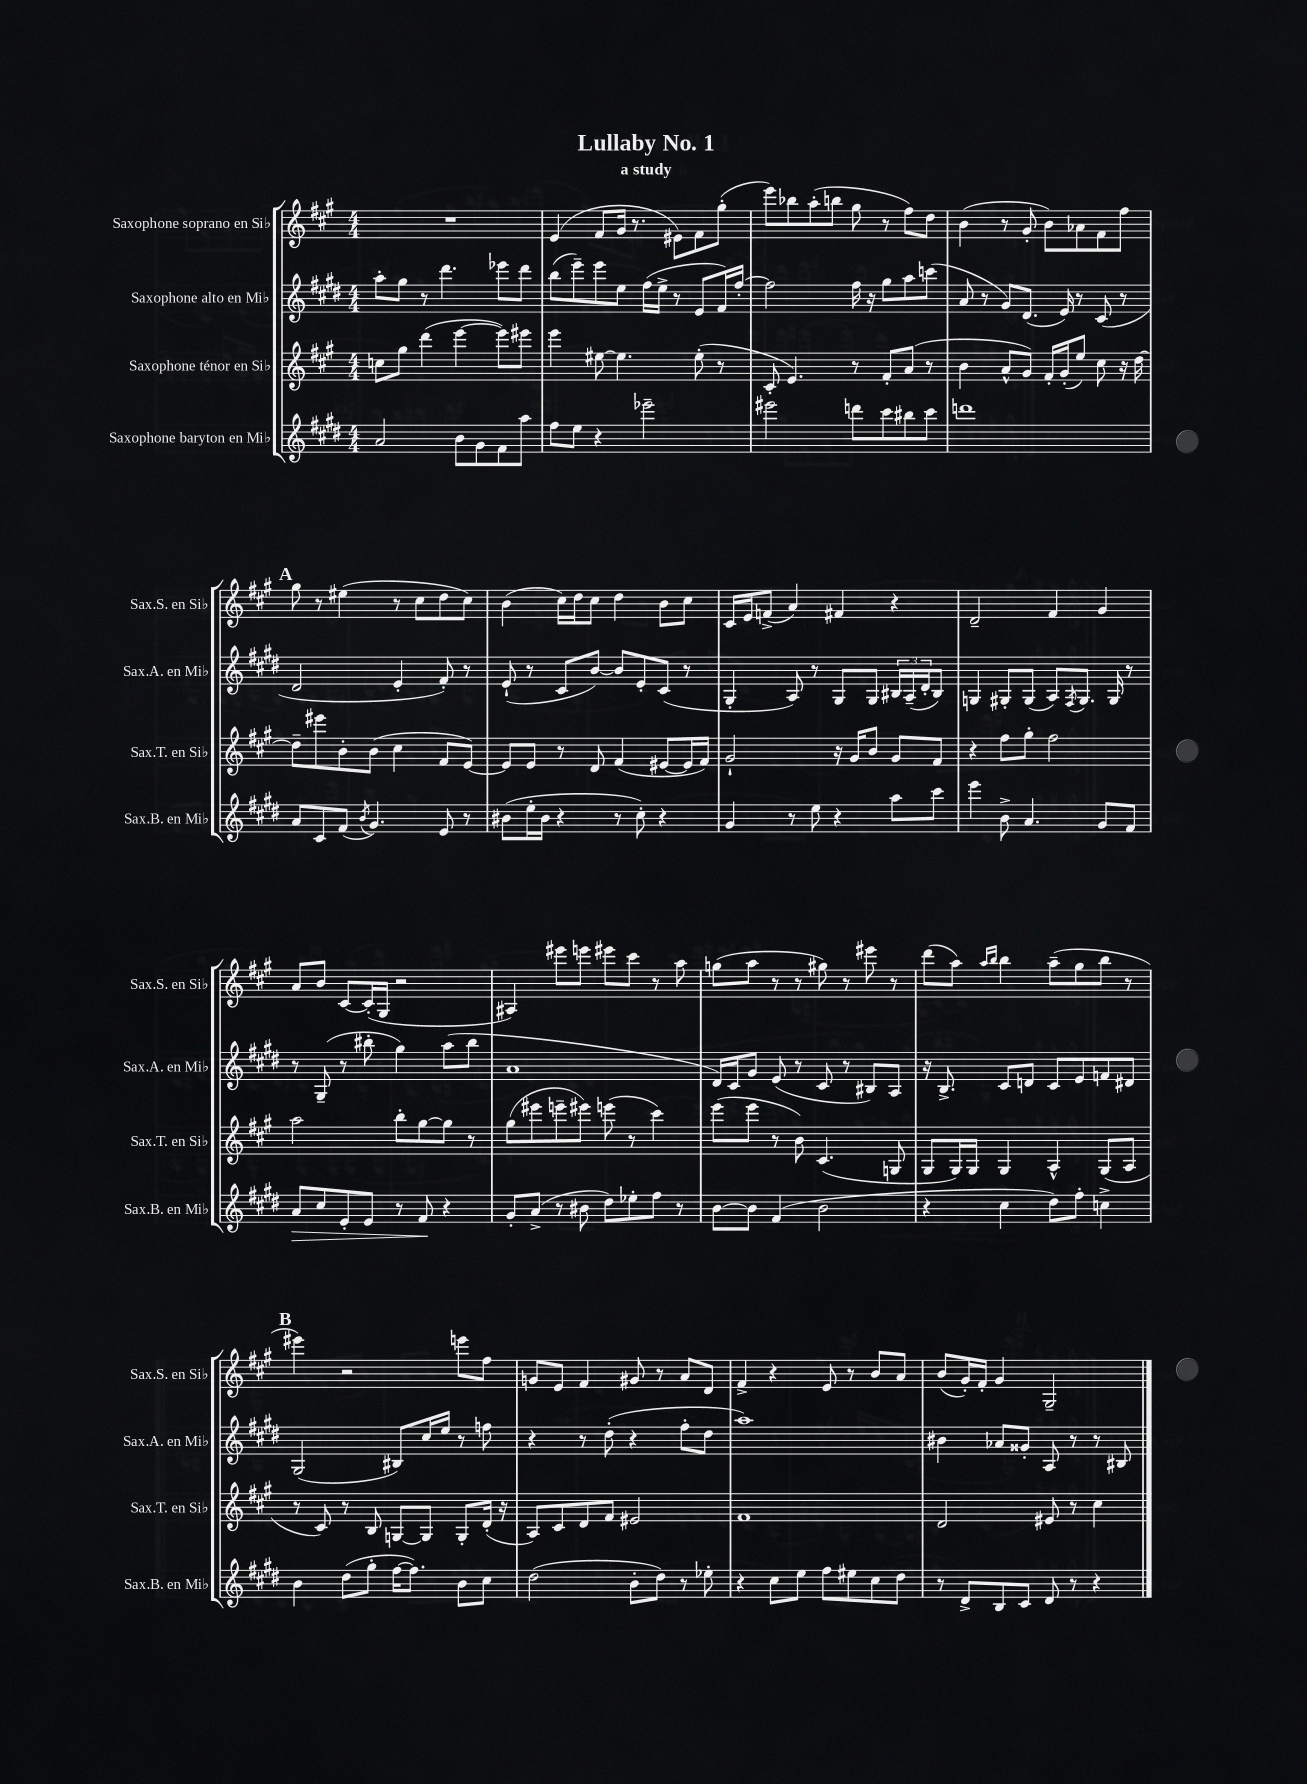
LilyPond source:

\header { title = "Lullaby No. 1" subtitle = "a study" }
<<
\new StaffGroup <<
\new Staff = "s0" \with { instrumentName = "Saxophone soprano en Sib" shortInstrumentName = "Sax.S. en Sib" } {
    \clef treble \key a \major \numericTimeSignature \time 4/4
    R1 |
    e'4( fis'8 gis'16 r8. eis'8) fis'8 gis''8-.( |
    e'''8) bes''8 a''8-.( b''8 gis''8 r8 fis''8) d''8 |
    b'4( r8 gis'8-. b'8) aes'8 fis'8 fis''8 |
    \mark \markup { \bold "A" } gis''8 r8 eis''4( r8 cis''8 d''8 cis''8) |
    b'4( cis''16) d''16 cis''8 d''4 b'8 cis''8 |
    cis'16 e'16 f'8->( a'4) fis'4 r4 |
    d'2-- fis'4 gis'4 |
    a'8 b'8 cis'8~ cis'16-.( gis16 r2 |
    ais4) eis'''8 e'''8 eis'''8 cis'''8 r8 a''8 |
    g''8( a''8 r8 r8 gis''8) r8 eis'''8 r8 |
    d'''8( a''8) \grace { a''16 b''16 } b''4 a''8--( gis''8 b''8 r8 |
    \mark \markup { \bold "B" } eis'''4) r2 e'''8 fis''8 |
    g'8 e'8 fis'4 gis'8 r8 a'8 d'8 |
    fis'4-> r4 e'8 r8 b'8 a'8 |
    b'8( gis'16-.) fis'16-. gis'4 gis2-- \bar "|." |
}
\new Staff = "s1" \with { instrumentName = "Saxophone alto en Mib" shortInstrumentName = "Sax.A. en Mib" } {
    \clef treble \key e \major \numericTimeSignature \time 4/4
    a''8-. gis''8 r8 dis'''4. ees'''8 dis'''8 |
    b''8( e'''8--) e'''8 e''8 fis''16( e''16-> r8 e'8 fis'16) fis''16~-. |
    fis''2 fis''16 r16 gis''8 a''8 c'''8( |
    a'8 r8 gis'8) dis'8.( e'16) r8 cis'8( r8 |
    \mark \markup { \bold "A" } dis'2 e'4-. fis'8-.) r8 |
    e'8-!( r8 cis'8 b'8~) b'8 e'8-. cis'8( r8 |
    gis4-. a8) r8 gis8 gis8 \tuplet 3/2 { bis16 a16--( dis'16-. } bis8) |
    g4 gis8-. gis8( a8) \acciaccatura { fis8 } gis8. gis16 r8 |
    r8 gis8--( r8 bis''8-. gis''4) a''8( bis''8 |
    a'1 |
    dis'16) cis'16 gis'8 e'8( r8 cis'8 r8 bis8) a8 |
    r16 b8.-> cis'8 d'8 cis'8 e'8 f'8 dis'8 |
    \mark \markup { \bold "B" } gis2( bis8) cis''16 e''16 r8 f''8 |
    r4 r8 dis''8-.( r4 fis''8-. dis''8 |
    a''1) |
    bis'4 aes'8 gisis'8-. a8 r8 r8 bis8 \bar "|." |
}
\new Staff = "s2" \with { instrumentName = "Saxophone ténor en Sib" shortInstrumentName = "Sax.T. en Sib" } {
    \clef treble \key a \major \numericTimeSignature \time 4/4
    c''8 gis''8 d'''4( e'''4~ e'''8) eis'''8 |
    e'''4 eis''8~ eis''4. eis''8-.( r8 |
    cis'8-. e'4.) r8 fis'8-. a'8( r8 |
    b'4 a'8-^ gis'8) fis'16-. gis'16-.( e''8) cis''8 r16 d''16~ |
    \mark \markup { \bold "A" } d''8-- eis'''8 b'8-. b'8( cis''4 fis'8 e'8~) |
    e'8 e'8 r8 d'8 fis'4( eis'8~ eis'16 fis'16) |
    gis'2-! r16 gis'16 b'8 gis'8 fis'8 |
    r4 fis''8 gis''8-. fis''2 |
    a''2 b''8-. gis''8~ gis''8 r8 |
    gis''8( eis'''8 e'''8-- eis'''8) e'''8( r8 cis'''4) |
    e'''8( e'''8 r8 b'8) cis'4.( g8 |
    gis8 gis16) gis16 gis4 a4-^ gis8( a8 |
    \mark \markup { \bold "B" } r8 cis'8) r8 b8 g8~ g8 g8-. d'16-.( r16 |
    a8) cis'8 d'8 fis'8 eis'2 |
    fis'1 |
    d'2 eis'8 r8 cis''4 \bar "|." |
}
\new Staff = "s3" \with { instrumentName = "Saxophone baryton en Mib" shortInstrumentName = "Sax.B. en Mib" } {
    \clef treble \key e \major \numericTimeSignature \time 4/4
    a'2 b'8 gis'8 fis'8 a''8 |
    fis''8 e''8 r4 ees'''2-- |
    eis'''2 d'''8 cis'''8 bis''8 cis'''8 |
    d'''1 |
    \mark \markup { \bold "A" } a'8 cis'8 fis'8( \acciaccatura { b'8 } gis'4.) e'8 r8 |
    bis'8( e''16-. bis'16 r4 r8 cis''8-.) r4 |
    gis'4 r8 e''8 r4 a''8 cis'''8 |
    e'''4 b'8-> a'4. gis'8 fis'8 |
    a'8\> cis''8 e'8-. e'8 r8 fis'8\! r4 |
    gis'8-. a'8->( r8 bis'8 dis''8) ees''8-. fis''8 r8 |
    b'8~ b'8 fis'4( b'2 |
    r4 cis''4 dis''8) fis''8-. c''4-> |
    \mark \markup { \bold "B" } b'4 dis''8( gis''8-. fis''16~ fis''8.) b'8 cis''8 |
    dis''2( b'8-. dis''8) r8 ees''8-. |
    r4 cis''8 e''8 fis''8 eis''8 cis''8 dis''8 |
    r8 dis'8-> b8 cis'8 dis'8 r8 r4 \bar "|." |
}
>>
>>
\layout { \context { \Score \remove "Bar_number_engraver" } }
